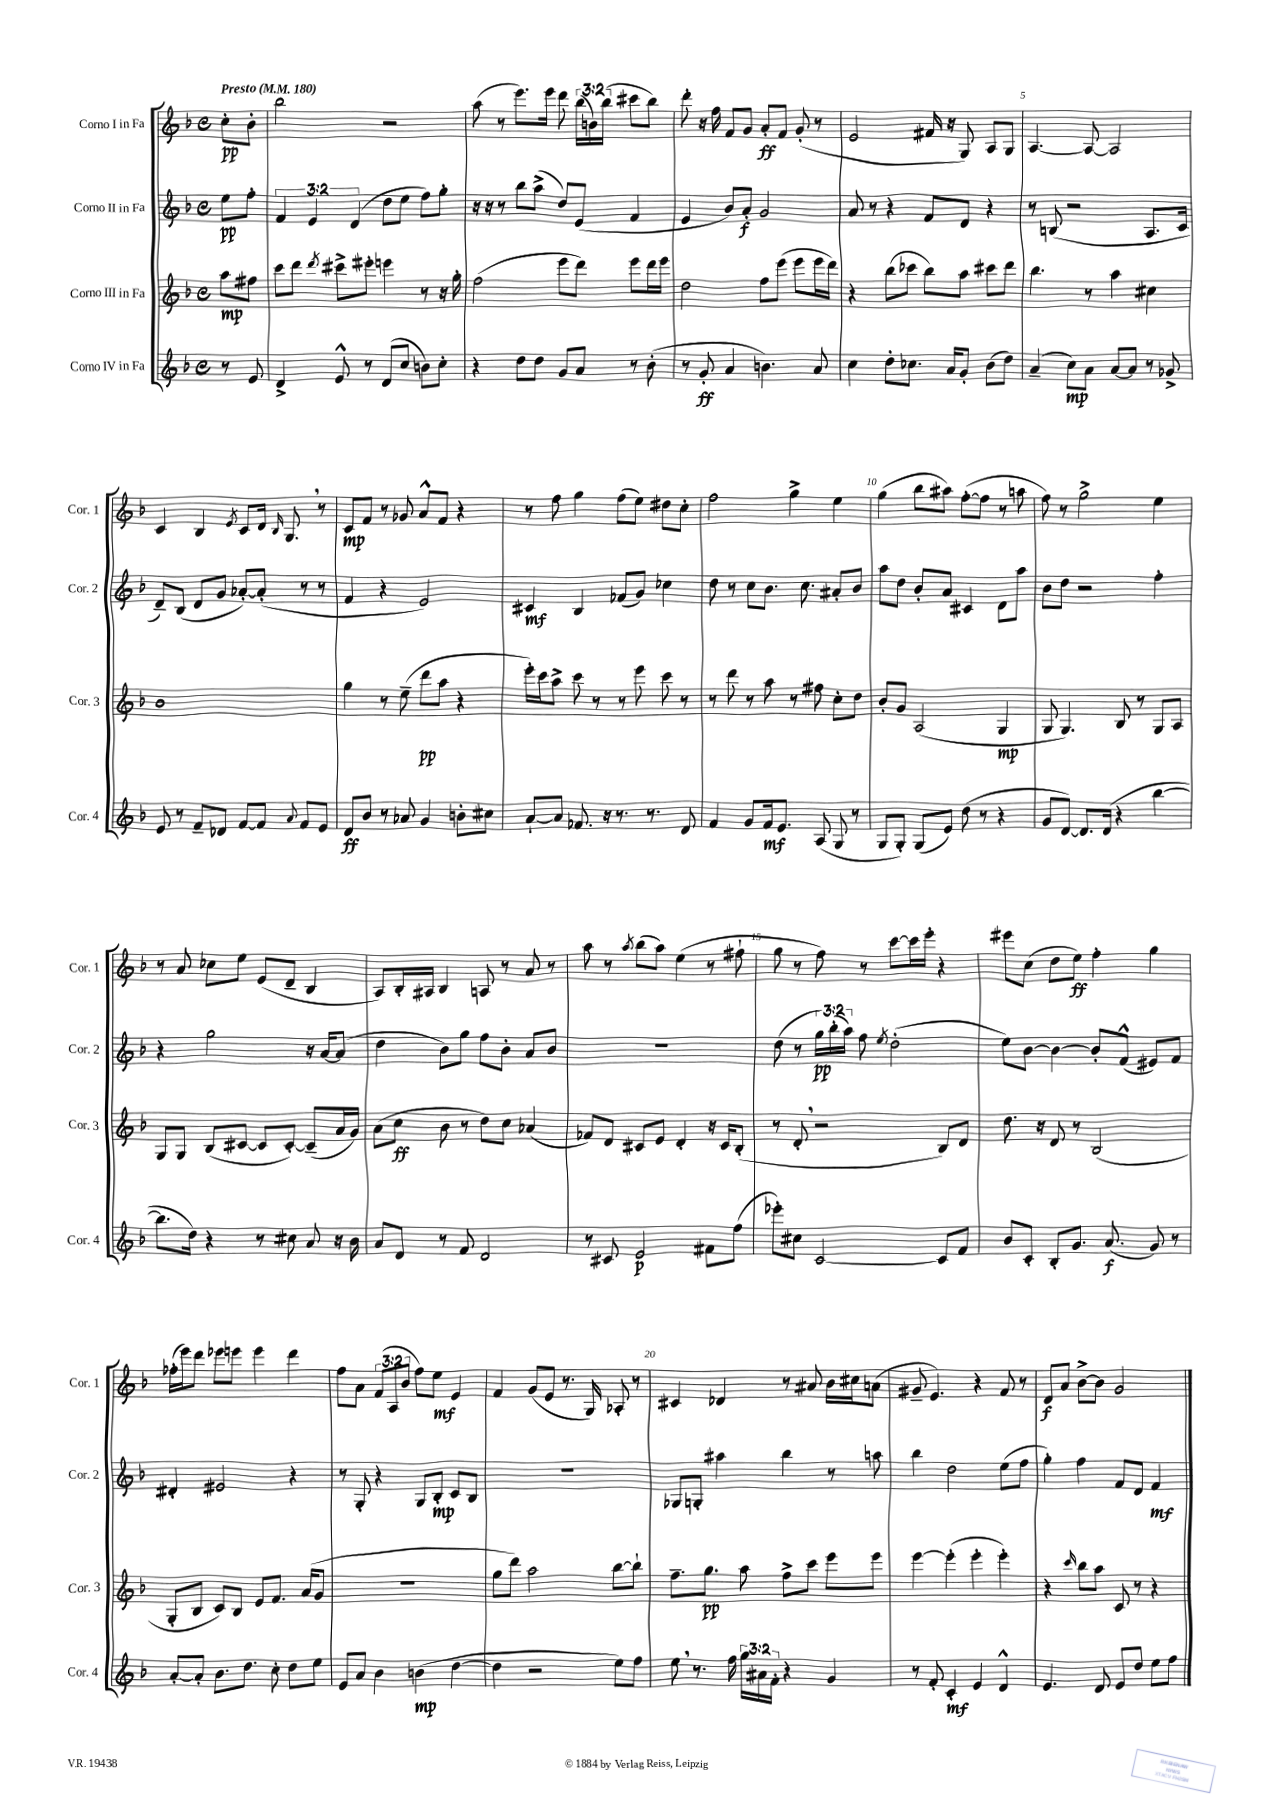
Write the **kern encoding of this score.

**kern	**dynam	**kern	**dynam	**kern	**dynam	**kern	**dynam
*part4	*part4	*part3	*part3	*part2	*part2	*part1	*part1
*staff4	*staff4	*staff3	*staff3	*staff2	*staff2	*staff1	*staff1
*I"Corno IV in Fa	*	*I"Corno III in Fa	*	*I"Corno II in Fa	*	*I"Corno I in Fa	*
*I'Cor. 4	*	*I'Cor. 3	*	*I'Cor. 2	*	*I'Cor. 1	*
*clefG2	*	*clefG2	*	*clefG2	*	*clefG2	*
*k[b-]	*	*k[b-]	*	*k[b-]	*	*k[b-]	*
*M4/4	*	*M4/4	*	*M4/4	*	*M4/4	*
*met(c)	*	*met(c)	*	*met(c)	*	*met(c)	*
*MM180	*	*MM180	*	*MM180	*	*MM180	*
=	=	=	=	=	=	=	=
!	!	!	!	!	!	!LO:TX:a:B:t=Presto	!
8r	.	8aa\L	mp	8ee\L	pp	8cc'\L	pp
8e/	.	8ff#X\J	.	8ff'\J	.	8b-'\J	.
=1	=1	=1	=1	=1	=1	=1	=1
4d^/	.	8ccc\L	.	6f/	.	2bb-\	.
.	.	8ddd\J	.	.	.	.	.
.	.	.	.	6e/	.	.	.
.	.	8qddd/	.	.	.	.	.
8e^^/	.	8ccc#X^\L	.	.	.	.	.
.	.	.	.	(6d/	.	.	.
8r	.	8eee#X'\J	.	.	.	.	.
(8d/L	.	4eeen\	.	8dd\L	.	2r	.
8cc/J	.	.	.	8ee\J	.	.	.
8bn\L)	.	8r	.	8ff\L)	.	.	.
8cc'\J	.	16r	.	8gg'\J	.	.	.
.	.	16gg'\	.	.	.	.	.
=2	=2	=2	=2	=2	=2	=2	=2
4r	.	(2ff\	.	16r	.	(8aa\	.
.	.	.	.	16r	.	.	.
.	.	.	.	8r	.	8r	.
8dd\L	.	.	.	8bb-\L	.	8.eee\L)	.
8dd\J	.	.	.	(8aa^\J	.	.	.
.	.	.	.	.	.	16eee\Jk	.
8g/L	.	8eee\L	.	8dd/L)	.	8ddd\	.
8a/J	.	8ddd\J)	.	(8e/J	.	(24bb-\LL	.
.	.	.	.	.	.	24bn\)	.
.	.	.	.	.	.	(24bb-\JJ	.
8r	.	8eee\L	.	4f/	.	8ccc#X\L	.
(8b-'\	.	16ddd\L	.	.	.	8bb-\J)	.
.	.	16eee\JJ	.	.	.	.	.
=3	=3	=3	=3	=3	=3	=3	=3
8r	.	2dd\	.	4e/	.	8ddd'\	.
8g'/	ff	.	.	.	.	16r	.
.	.	.	.	.	.	16ff\	.
4a/	.	.	.	8b-/L)	.	8f/L	.
.	.	.	.	8a'/J	f	8g/J	.
4.bn\)	.	8ff\L	.	2g/	.	8a'/L	ff
.	.	(8eee\J	.	.	.	8f/J	.
.	.	8eee\L	.	.	.	(8g'/	.
8a/	.	16eee\L	.	.	.	8r	.
.	.	16ddd\JJ)	.	.	.	.	.
=4	=4	=4	=4	=4	=4	=4	=4
4cc\	.	4r	.	8a/	.	2e/	.
.	.	.	.	8r	.	.	.
8dd'\L	.	(8bb-\L	.	4r	.	.	.
8.cc-X\J	.	8ccc-X\J	.	.	.	.	.
.	.	8bb-\L)	.	8f/L	.	16f#X/	.
16a/KL	.	.	.	.	.	16r	.
8g'/J	.	8aa\J	.	8d/J	.	8G/)	.
(8b-\L	.	8ccc#X\L	.	4r	.	8A/L	.
8dd\J)	.	8ddd\J	.	.	.	8G/J	.
=5	=5	=5	=5	=5	=5	=5	=5
(4a~/	.	4.bb-\	.	8r	.	[4.A/	.
.	.	.	.	(8Bn/	.	.	.
8cc\L)	mp	.	.	2r	.	.	.
8a\J	.	8r	.	.	.	8A/_	.
[8a/L	.	4aa\	.	.	.	2A/]	.
8a/J]	.	.	.	.	.	.	.
8r	.	4cc#X\	.	8.A/L	.	.	.
8g-X^/	.	.	.	.	.	.	.
.	.	.	.	16c/Jk	.	.	.
!!LO:LB:g=z
=6	=6	=6	=6	=6	=6	=6	=6
8e/	.	1b-	.	8d~/L)	.	4c/	.
8r	.	.	.	(8B-/J	.	.	.
8f~/L	.	.	.	8d/L	.	4B-/	.
8d-X/J	.	.	.	8g/J	.	.	.
.	.	.	.	.	.	8qe/	.
[8f/L	.	.	.	[8a-X'/L)	.	8c/L	.
8f/J]	.	.	.	(8a-'/J]	.	16d/Jk	.
.	.	.	.	.	.	16qqB-/	.
.	.	.	.	.	.	8.G,/	.
8qqa/	.	.	.	.	.	.	.
8f/L	.	.	.	8r	.	.	.
8e/J	.	.	.	8r	.	8r	.
=7	=7	=7	=7	=7	=7	=7	=7
8d/L	ff	4gg\	.	4f/	.	8c/L	mp
8b-/J	.	.	.	.	.	8f/J	.
8r	.	8r	.	4r	.	8r	.
8a-X/	.	(8ee~\	.	.	.	8g-X/	.
4g/	.	8ddd\L	pp	2e/)	.	8a^^/L	.
.	.	8aa\J	.	.	.	8f/J	.
8bn'\L	.	4r	.	.	.	4r	.
8cc#X\J	.	.	.	.	.	.	.
=8	=8	=8	=8	=8	=8	=8	=8
[8a`/L	.	16eee'\LL)	.	4c#X/	mf	8r	.
.	.	16ccc\J	.	.	.	.	.
8a/J]	.	8aa^\J	.	.	.	8ff\	.
8.f-X/	.	8ccc\	.	4B-/	.	4gg\	.
.	.	8r	.	.	.	.	.
16r	.	.	.	.	.	.	.
8.r	.	8r	.	(8f-X/L	.	(8ff\L	.
.	.	8eee\	.	8g/J)	.	8ee\J)	.
8.r	.	.	.	.	.	.	.
.	.	8ccc\	.	4cc-X\	.	8dd#X\L	.
8d/	.	8r	.	.	.	8cc'\J	.
=9	=9	=9	=9	=9	=9	=9	=9
4f/	.	8r	.	8dd\	.	2ff\	.
.	.	8ddd\	.	8r	.	.	.
8g/L	.	8r	.	8cc\L	.	.	.
16f/k	mf	8aa\	.	8.b-\J	.	.	.
8.e/J	.	.	.	.	.	.	.
.	.	8r	.	.	.	4gg^\	.
.	.	.	.	8.cc\	.	.	.
(8A/	.	8ff#X\	.	.	.	.	.
8G/	.	8cc'\L	.	8a#X'/L	.	4ee\	.
8r	.	8dd\J	.	8b-/J	.	.	.
=10	=10	=10	=10	=10	=10	=10	=10
8G/L	.	8b-'/L	.	8aa\L	.	(4gg\	.
8G'/J)	.	8g/J	.	8dd\J	.	.	.
(8G/L	.	(2A/	.	8b-'/L	.	8bb-\L	.
8e/J)	.	.	.	8a/J	.	8aa#X\J)	.
(8dd\	.	.	.	4c#X/	.	([8ff'\L	.
8r	.	.	.	.	.	8ff\J]	.
4r	.	4G/	mp	8d\L	.	8r	.
.	.	.	.	8aa\J	.	8aan\	.
=11	=11	=11	=11	=11	=11	=11	=11
8g/L	.	8G/	.	8b-\L	.	8ff\)	.
[8d/J)	.	4.G/)	.	8dd\J	.	8r	.
8.d/L]	.	.	.	2r	.	2gg^\	.
(16d/Jk	.	.	.	.	.	.	.
4r	.	8B-/	.	.	.	.	.
.	.	8r	.	.	.	.	.
[4bb-\	.	8G/L	.	4ff'\	.	4ee\	.
.	.	8A/J	.	.	.	.	.
!!LO:LB:g=z
=12	=12	=12	=12	=12	=12	=12	=12
8.bb-\L]	.	8G/L	.	4r	.	8r	.
.	.	8G/J	.	.	.	8a/	.
16dd\Jk)	.	.	.	.	.	.	.
4r	.	(8B-/L	.	2gg\	.	8cc-X\L	.
.	.	[8c#X/J	.	.	.	8ee\J	.
8r	.	8c#/L]	.	.	.	(8e/L	.
8cc#X\	.	[8c#'/J)	.	.	.	8d~/J	.
8a/	.	(8c#~/L]	.	16r	.	4B-/	.
.	.	.	.	[16a/KL	.	.	.
16r	.	16a/L	.	(8a/J]	.	.	.
16b-\	.	16g/JJ)	.	.	.	.	.
=13	=13	=13	=13	=13	=13	=13	=13
8a/L	.	(8a\L	.	4dd\	.	8A/L)	.
8d/J	.	8cc\J	ff	.	.	16B-'/L	.
.	.	.	.	.	.	16A#X/JJ	.
8r	.	8b-\	.	8b-\L)	.	4B-/	.
8f/	.	8r	.	8gg\J	.	.	.
2d/	.	8dd\L)	.	8ff\L	.	8An/	.
.	.	8cc\J	.	8b-'\J	.	8r	.
.	.	(4a-X/	.	8a/L	.	8a/	.
.	.	.	.	8b-/J	.	8r	.
=14	=14	=14	=14	=14	=14	=14	=14
8r	.	8f-X/L)	.	1r	.	8aa\	.
8c#X/	.	8d/J	.	.	.	8r	.
.	.	.	.	.	.	8qaa/	.
2e/	p	8c#X/L	.	.	.	(8bb-\L	.
.	.	8e/J	.	.	.	8aa\J)	.
.	.	4d'/	.	.	.	(4ee\	.
8f#X\L	.	16r	.	.	.	8r	.
.	.	16c#/KL	.	.	.	.	.
(8ff\J	.	(8B-'/J	.	.	.	8ff#X`\	.
=15	=15	=15	=15	=15	=15	=15	=15
8eee-X'\L)	.	8r	.	(8dd\	.	8gg\	.
8cc#X\J	.	8d',/	.	8r	.	8r	.
[2c/	.	2r	.	24gg\LL)	pp	8ff\)	.
.	.	.	.	(24bb-'\	.	.	.
.	.	.	.	24aa\JJ)	.	.	.
.	.	.	.	8ff\	.	8r	.
.	.	.	.	8qee/	.	.	.
.	.	.	.	(2dd'\	.	[8ccc\L	.
.	.	.	.	.	.	16ccc\L]	.
.	.	.	.	.	.	16eee'\JJ	.
8c/L]	.	8B-/L)	.	.	.	4r	.
8f/J	.	8d/J	.	.	.	.	.
=16	=16	=16	=16	=16	=16	=16	=16
8b-/L	.	8.dd\	.	8ee\L)	.	8eee#X\L	.
8c'/J	.	.	.	[8b-\J	.	(8cc\J	.
.	.	16r	.	.	.	.	.
8B-'/L	.	8d/	.	4b-\_	.	8dd\L	.
8.g/J	.	8r	.	.	.	8ee\J)	ff
.	.	(2B-/	.	8b-'/L]	.	4ff'\	.
(8.a/	f	.	.	.	.	.	.
.	.	.	.	(8f^^/J	.	.	.
8g/)	.	.	.	8e#X/L)	.	4gg\	.
8r	.	.	.	8f/J	.	.	.
!!LO:LB:g=z
=17	=17	=17	=17	=17	=17	=17	=17
[8a'/L	.	8G'/L	.	4d#X'/	.	(16ff-X'\LL	.
.	.	.	.	.	.	16eee\J)	.
8a'/J]	.	8B-/J	.	.	.	8ddd\J	.
8.b-\L	.	8c/L)	.	2e#X/	.	8eee-X\L	.
.	.	8B-/J	.	.	.	8eeen\J	.
8.dd\J	.	.	.	.	.	.	.
.	.	8e/L	.	.	.	4eee\	.
8cc'\	.	8.f/J	.	.	.	.	.
8dd\L	.	.	.	4r	.	4ddd\	.
.	.	(16a/KL	.	.	.	.	.
8ee\J	.	8g/J	.	.	.	.	.
=18	=18	=18	=18	=18	=18	=18	=18
8e/L	.	1r	.	8r	.	8ff\L	.
8a/J	.	.	.	8G'/	.	8a\J	.
4b-\	.	.	.	4r	.	(12f/L	.
.	.	.	.	.	.	12A/	.
.	.	.	.	.	.	12b-/J	.
(4bn\	mp	.	.	8G/L	.	8ff\L)	.
.	.	.	.	8B-'/J	mp	8ee\J	mf
[4dd\	.	.	.	8c/L	.	4e/	.
.	.	.	.	8B-/J	.	.	.
=19	=19	=19	=19	=19	=19	=19	=19
4dd\]	.	8gg\L	.	1r	.	4f/	.
.	.	8ddd\J)	.	.	.	.	.
2r	.	2aa\	.	.	.	(8g/L	.
.	.	.	.	.	.	8e/J	.
.	.	.	.	.	.	8.r	.
.	.	.	.	.	.	16G/)	.
8ee\L)	.	[8bb-\L	.	.	.	8A-X'/	.
8ff\J	.	8bb-`\J]	.	.	.	8r	.
=20	=20	=20	=20	=20	=20	=20	=20
8ee,\	.	8.ff~\L	.	8G-X/L	.	4c#X/	.
8.r	.	.	.	8Gn'/J	.	.	.
.	.	8.gg\J	pp	.	.	.	.
.	.	.	.	4aa#X\	.	4d-X/	.
16ff\	.	.	.	.	.	.	.
24gg\LL	.	8aa\	.	.	.	.	.
24a#X\	.	.	.	.	.	.	.
24f'\JJ	.	.	.	.	.	.	.
4r	.	8ff^\L	.	4bb-\	.	8r	.
.	.	8ccc\J	.	.	.	8a#X/	.
4g/	.	8eee\L	.	8r	.	16b-\LL	.
.	.	.	.	.	.	16cc#X\J	.
.	.	8eee\J	.	8aan\	.	(8an\J	.
=21	=21	=21	=21	=21	=21	=21	=21
8r	.	[4eee\	.	4bb-\	.	8g#X~/	.
8f'/	.	.	.	.	.	4.e/)	.
4c'/	mf	(4eee'\]	.	2dd\	.	.	.
4e/	.	4eee'\	.	.	.	4r	.
4d^^/	.	4eee'\)	.	(8ee\L	.	8f/	.
.	.	.	.	8ff\J	.	8r	.
=22	=22	=22	=22	=22	=22	=22	=22
4.e/	.	4r	.	4gg'\)	.	8d/L	f
.	.	.	.	.	.	8a/J	.
.	.	16qqccc/	.	.	.	.	.
.	.	8bb-\L	.	4ff\	.	[8b-^\L	.
8d/	.	8aa\J	.	.	.	8b-\J]	.
8e/L	.	8c/	.	8f/L	.	2g/	.
8dd/J	.	8r	.	8d/J	.	.	.
8ee\L	.	4r	.	4f/	mf	.	.
8ff\J	.	.	.	.	.	.	.
==	==	==	==	==	==	==	==
*-	*-	*-	*-	*-	*-	*-	*-
